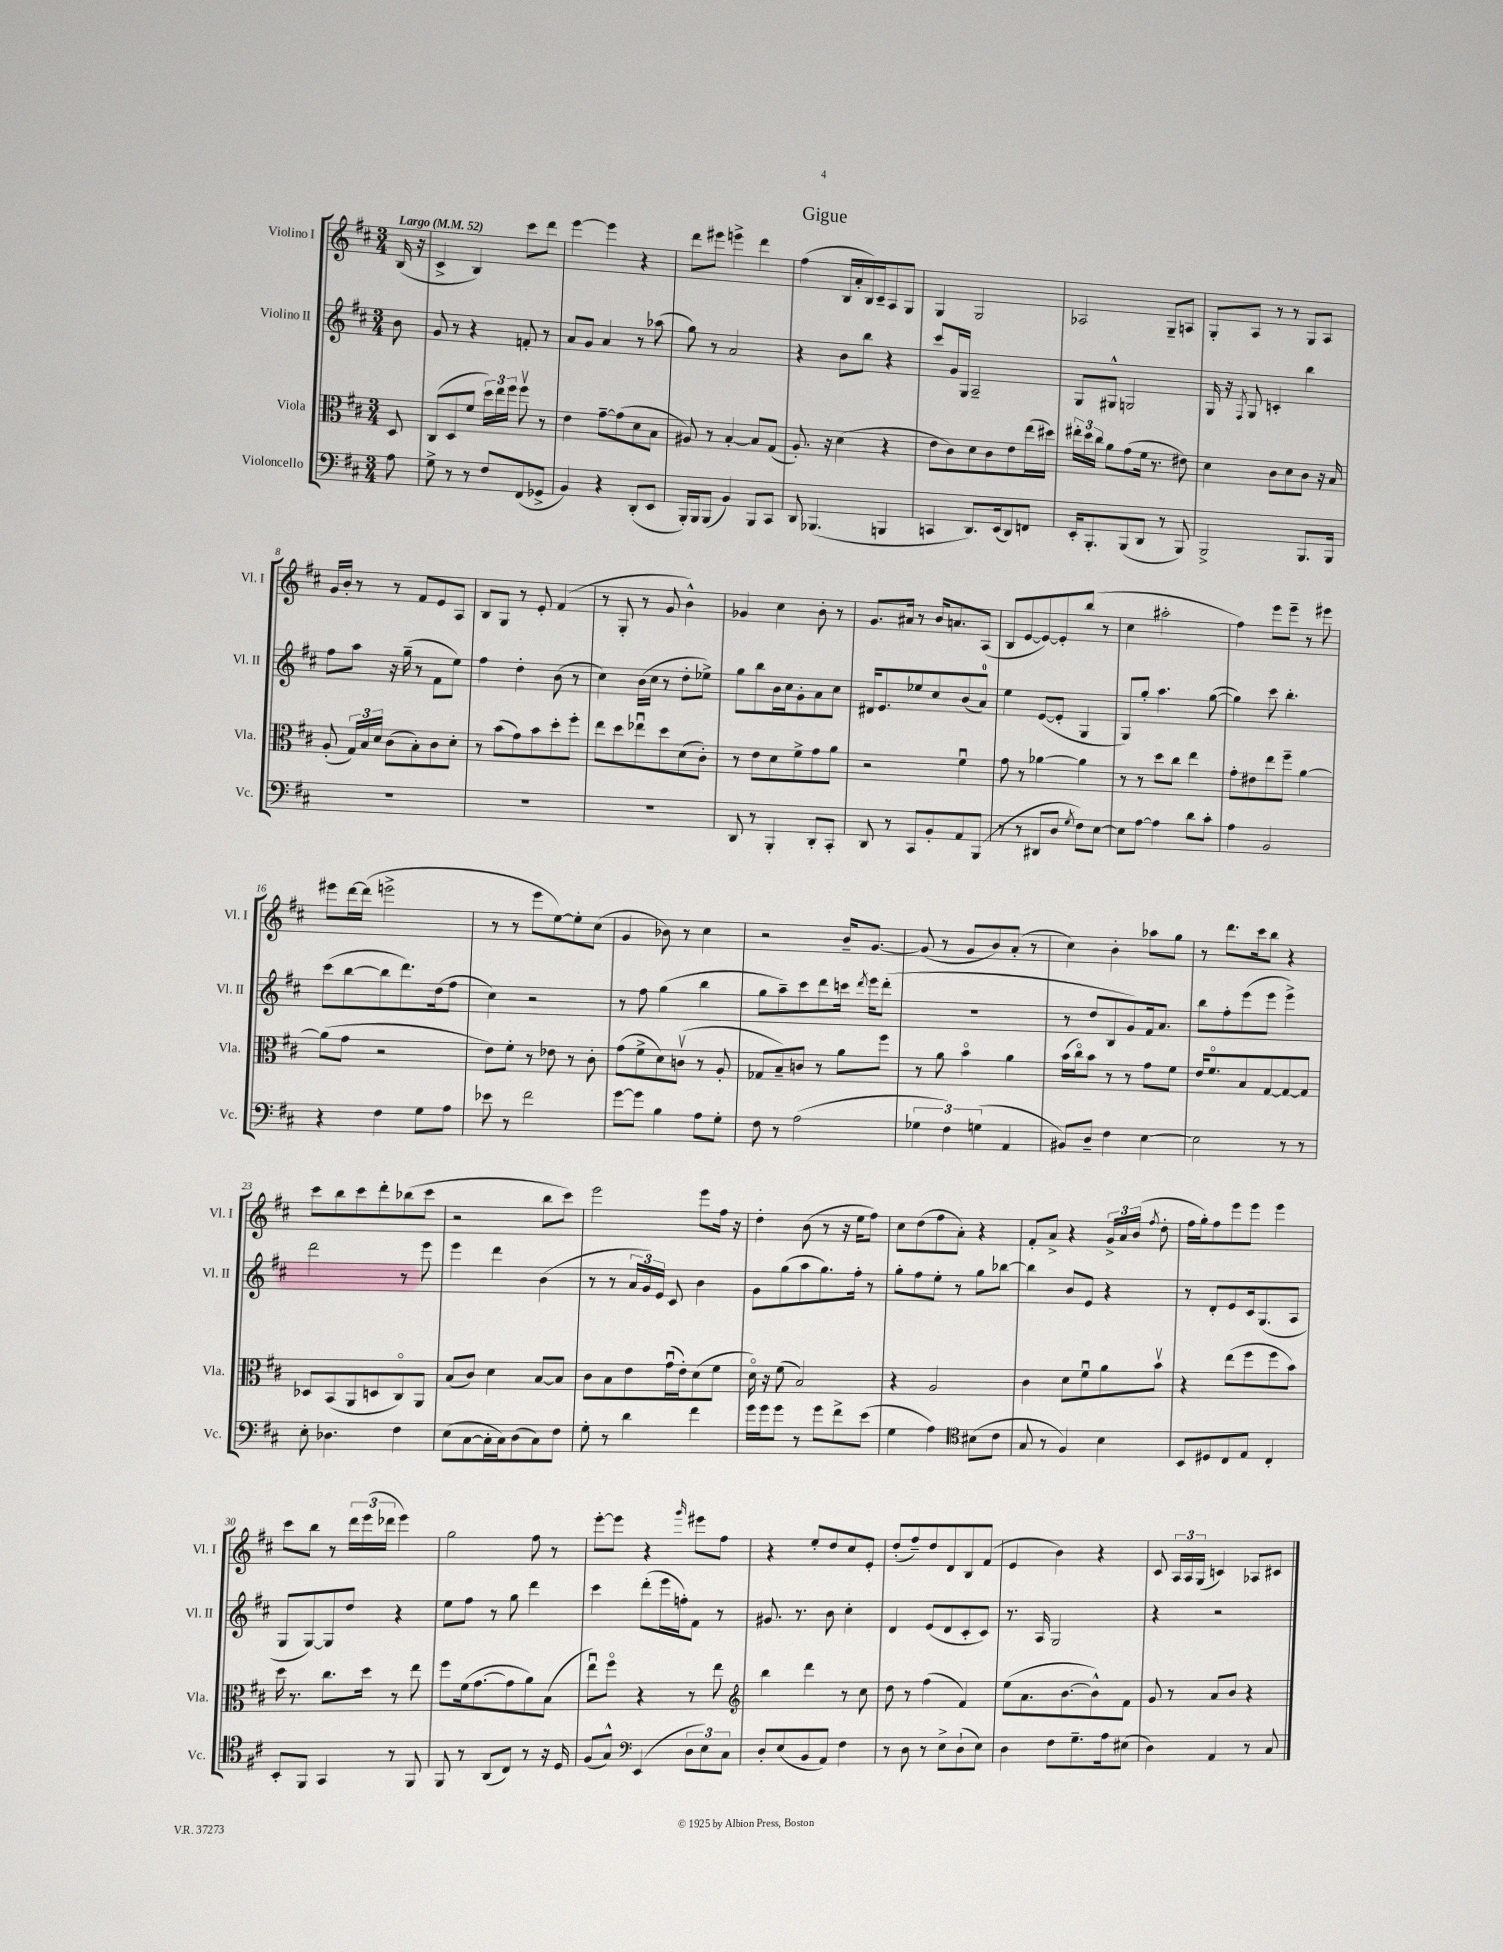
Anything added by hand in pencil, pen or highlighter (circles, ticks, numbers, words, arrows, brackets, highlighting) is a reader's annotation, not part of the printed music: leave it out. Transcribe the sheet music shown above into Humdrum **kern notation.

**kern	**kern	**kern	**kern
*part4	*part3	*part2	*part1
*staff4	*staff3	*staff2	*staff1
*I"Violoncello	*I"Viola	*I"Violino II	*I"Violino I
*I'Vc.	*I'Vla.	*I'Vl. II	*I'Vl. I
*clefF4	*clefC3	*clefG2	*clefG2
*k[f#c#]	*k[f#c#]	*k[f#c#]	*k[f#c#]
*M3/4	*M3/4	*M3/4	*M3/4
*MM52	*MM52	*MM52	*MM52
=	=	=	=
!	!	!	!LO:TX:a:B:t=Largo
8A\	8D/	8b\	(16B/
.	.	.	16r
=1	=1	=1	=1
8G^\	(8C#/L	8g/	4c#^/
8r	8D/	8r	.
8r	8f#/J	4r	4B/)
8F#/L	24dd\LL)	.	.
.	24ee\	.	.
.	24ff#\JJ	.	.
(8FF#/	8ff#v\	8fn'/	8ccc#\L
8GG-X^/J	8r	8r	8ddd\J
=2	=2	=2	=2
4BB/)	4e\	8a/L	[4eee\
.	.	8g/J	.
4r	[8g~\L	4a/	4eee\]
.	(8g\]	.	.
(8DD'/L	8d\	8r	4r
8EE/J	8B\J	(8aa-X\	.
=3	=3	=3	=3
16BBB'/LL)	8A#X/)	8gg\)	8ddd\L
16BBB/J	.	.	.
(8BBB/J	8r	8r	8eee#X\J
4BB/)	[4B'/	2a/	4eeen^\
8BBB/L	8B/L]	.	4ddd\
8CC#/J	(8G/J	.	.
=4	=4	=4	=4
8DD/	8.A'/)	4r	(4ff#\
(4.BBB-X/	.	.	.
.	16r	.	.
.	(4d\	8b\L	16B/LL
.	.	.	16a'/
.	.	8bb\J	16B/)
.	.	.	16c#~/J
4BBBn/	4r	4r	8A/
.	.	.	8G/J
=5	=5	=5	=5
4CCn/	8e\L	8ccc#/L	4G/
.	8c#\)	16g/L	.
.	.	16G/JJ	.
8.DD/L)	8d\	2A~/	2G/
.	8c#\	.	.
(16EE/k	.	.	.
8DD/)	8e\	.	.
8FFn/J	(16ee\L	.	.
.	16dd#X\JJ)	.	.
=6	=6	=6	=6
16EE'/KL	24ee#X'\LL	8G/L	2A-X/
.	24dd\	.	.
8.BBB'/	.	.	.
.	24cc#\JJ	.	.
.	8a\L	8G#X^^/J	.
(8BBB/	(8g\	2Gn/	.
8DD/J	16f#\Jk	.	.
.	8.r	.	.
8r	.	.	8G~/L
8BBB/)	8e#X\)	.	8An/J
=7	=7	=7	=7
2BBB^/	4d\	16G/	8G'/L
.	.	16r	.
.	.	8qF#/	.
.	.	8G/	8A/J
.	8c#\L	4cn'/	8r
.	8d\	.	8r
8.BBB/L	8c#\J	4bb\	8G/L
.	16r	.	8A/J
16BBB/Jk	16B/	.	.
!!LO:LB:g=z
=8	=8	=8	=8
2.r	(8A'/	8ff#\L	16g/LL
.	.	.	16b'/JJ
.	24G/LL)	8aa\J	8r
.	24B/	.	.
.	24d/JJ	.	.
.	(8c#\L	16r	8r
.	.	(16gg~\	.
.	8B'\)	8r	8f#/L
.	8c#\	8f#\L	8e/
.	8d'\J	8ee\J)	8A/J
=9	=9	=9	=9
2.r	8r	4ff#\	8B/L
.	(8b\L	.	8G/J
.	8g\)	4dd'\	8r
.	8b\	.	8e'/
.	8dd'\	(8b\	(4f#/
.	8ff#'\J	8r	.
=10	=10	=10	=10
2.r	8ee\L	4cc#\)	8r
.	8dd\	.	8G'/
.	8ee-Xu\	(16b\LL	8r
.	.	16cc#\JJ	.
.	8dd\	8r	8g/
.	(8d\	8dd'\L	4b^^\)
.	8c#'\J)	8ee-X^\J)	.
=11	=11	=11	=11
8DD/	8r	8gg\L	4g-X/
8r	8e\L	8bb\	.
4BBB'/	8d\	16b\L	4cc#\
.	.	16cc#\J	.
.	8f#^\	8g'\	.
8DD'/L	8g\	8a\	8b'\
8CC#'/J	8a\J	8cc#\J	8r
=12	=12	=12	=12
8DD/	2r	16d#X/KL	8.g/L
.	.	8.e/	.
8r	.	.	.
.	.	.	16a#X/Jk
8CC#/L	.	8ee-X/	8r
8BB'/	.	8cc#/	16b/KL
.	.	.	8.an/
8AA/	4f#u\	(8b/	.
(8BBB/J	.	8a/J)	(8A/J
=13	=13	=13	=13
8r	8g\	4ee\	8B/L
8r	8r	.	[8e/
8DD#X/L	[4a-X\	([8e/L	8e/_)
8D/J	.	8e'/J]	8e'/]
8qG/	.	.	.
8F#\L)	4a-\]	4G/	(8bb/J
[8E\J	.	.	8r
=14	=14	=14	=14
8E\L]	8r	8G/L)	4cc#\
[8A\J	8r	8gg'/J	.
4A\]	8dd\L	4.aa\	2aa#X'\
.	8cc#\J	.	.
8d\L	4ee\	.	.
8c#'\J	.	([8gg\	.
=15	=15	=15	=15
4A\	8g'\L	4gg\])	4ff#\)
.	8e#X\	.	.
2BB/	8ee\	8ccc#\	8eee\L
.	8ff#~\J	4.bb'\	8eee~\J
.	[4a\	.	8r
.	.	.	8eee#X\
!!LO:LB:g=z
=16	=16	=16	=16
4r	(8a\L]	(8ccc#\L	8eee#X\L
.	8g\J	[8bb\	[16ddd\L
.	.	.	(16ddd\JJ]
4F#\	2r	8bb\]	2eeen^\
.	.	8.ddd\)	.
8G\L	.	.	.
.	.	(16dd\k	.
8A\J	.	8ff#\J	.
=17	=17	=17	=17
8e-X\	8e\L)	4cc#\)	8r
8r	8f#'\J	.	8r
2f#\	8r	2r	8eee\L
.	8e-X\	.	[8ee\)
.	8r	.	8ee'\]
.	8c#'\	.	(8cc#\J
=18	=18	=18	=18
[8g\L	(8g\L	8r	4g/
8g\J]	8f#^\	8ff#\	.
4B\	8d\)	(4gg\	8b-X\)
.	(8cnv\J	.	8r
8A\L	8r	4bb\	4cc#\
8G'\J	8A'/	.	.
=19	=19	=19	=19
8F#\	8G-X/L	8gg\L	2r
8r	8B~/)	8aa~\)	.
(2A\	8cn/J	8ccc#\	.
.	8r	8ddd\	.
.	8a\L	16cccn\Jk	16b~/KL
.	.	8qddd/	.
.	.	16eee\KL	[8.g/J
.	8ff#\J	(8ddd'\J	.
=20	=20	=20	=20
6G-X\	8r	2.r	(8g/]
.	8a\	.	8r
6F#\)	.	.	.
.	4b\	.	8g/L
(6Gn\	.	.	.
.	.	.	8b/)
4AA/	4a\	.	(8a'/J
.	.	.	8r
=21	=21	=21	=21
8BB#X/L)	(16b\LL	8r	4cc#\)
.	16cc#\J)	.	.
8D~/J	8b\J	8dd/L	.
4F#\	8r	8B/	4b'\
.	8r	8g/)	.
[4E\	8g\L	16f#/k	8aa-X\L
.	.	8.a/J	.
.	8f#\J	.	8gg\J
=22	=22	=22	=22
2E\]	16e/KL	8bb\L	8r
.	8.f#/	.	.
.	.	8ff#'\	8.ddd\L
.	8B/	(8eee\	.
.	.	.	16ccc#\k
.	[8G/	8eee\J	8bb\J
8r	8G/_	4eee^\)	4r
8r	8G/J]	.	.
!!LO:LB:g=z
=23	=23	=23	=23
8E'\	8D-X/L	2ddd\	8ccc#\L
4.D-X\	(8BB/	.	8bb\
.	8AA/	.	8ccc#\
.	8Dn/	.	8ddd'\
4F#\	8C#/)	8r	(8bb-X\
.	8AA/J	8eee\	8ccc#\J
=24	=24	=24	=24
(8E\L	(8B/L	4eee\	2r
[8C#\	8c#/J)	.	.
16C#'\L]	4d\	4ddd\	.
16C#\J)	.	.	.
(8D\	.	.	.
8C#\)	[8B/L	(4b\	8bb\L
8F#\J	8B/J]	.	8ccc#\J)
=25	=25	=25	=25
8G'\	8c#\L	8r	2eee\
8r	8B\	8r	.
4d\	8e\	24a/LL	.
.	.	24g/)	.
.	.	24e/JJ	.
.	(16gu\L	8c#/	.
.	16e'\J)	.	.
4f#\	(8d\	4b\	8eee\L
.	8f#\J	.	16ff#\Jk
.	.	.	16r
=26	=26	=26	=26
16g\LL	16d\)	8g\L	4dd'\
16g\J	16r	.	.
8g\J	(8f#\	(8gg\	.
8r	2B/)	8aa\	(8b\
8g\L	.	8.gg\)	8r
8f#^\	.	.	16r
.	.	16ff#'\Jk	16ee\KL
(8e\J	.	8r	8ff#\J)
=27	=27	=27	=27
4G\	4r	8gg'\L	8cc#\L
.	.	8ff#\	(8dd\
4A\)	2A/	8ee'\J	8ff#\
.	.	8r	8a'\J)
*clefC4	*	*	*
(8B#X\L	.	8gg\L	4r
8c#\J	.	[8bb-X\J	.
=28	=28	=28	=28
8G/	4c#\	4bb-\]	8f#'/L
8r	.	.	8a^/J
4F#/)	8d\L	8b/L	4r
.	8f#u\	8e/J	.
4B\	8a\	4r	24g^/LL
.	.	.	24a/
.	.	.	(24b/JJ
.	.	.	8qff#/
.	8bv\J	.	8dd'\
=29	=29	=29	=29
8BB/L	4r	8r	16ff#\LL
.	.	.	16gg'\J)
8D#X/	.	8d'/L	8ff#\
8C#/	(8ee\L	8e/	8eee\
8E/J	8ff#\	16c#/k	8eee\J
.	.	(8.G/	.
4C#'/	8ff#\	.	4eee\
.	8b\J)	8A/J	.
!!LO:LB:g=z
=30	=30	=30	=30
8BB'/L	16dd\	8G/L	8ccc#\L
.	8.r	.	.
8FF#/J	.	[8G/)	8bb\J
4GG/	8.cc#\L	8G/]	8r
.	.	8dd/J	24ddd\LL
.	.	.	(24eee\
.	16dd\Jk	.	.
.	.	.	24ddd-X\JJ
8r	8r	4r	4eee\)
8FF#/	8ee\	.	.
=31	=31	=31	=31
8FF#/	8ff#\L	8ee\L	2gg\
8r	(16f#\k	8ff#\J	.
.	[8.g\	.	.
(8AA/L	.	8r	.
8C#/J)	8g\]	8gg\	.
8r	8a\)	4ddd\	8ff#\
16r	(8B\J	.	8r
16D/	.	.	.
=32	=32	=32	=32
(8F#/L	8eeu\L)	4ccc#\	[8eee'\L
8G^^/J)	8ff#\J	.	8eee\J]
*clefF4	*	*	*
(4EE/	4r	(8ddd'\L	4r
.	.	16eee\L	.
.	.	16ffn'\J)	.
.	.	.	16qqggg/
12D\L	8r	8f#\J	8eee#X\L
12E\)	.	.	.
.	8ee\	8r	8ff#\J
12C#\J	.	.	.
=33	=33	=33	=33
*	*clefG2	*	*
8D'/L	4bb\	8.g#X/	4r
(8E/	.	.	.
.	.	8.r	.
8BB/	4ddd\	.	8ee'/L
8AA/J)	.	8b\	8dd/
4F#\	8r	4cc#'\	8cc#/
.	8cc#\	.	8e'/J
=34	=34	=34	=34
8r	8dd\	4d/	(8dd'/L
8D\	8r	.	8ff#~/)
8r	(4ff#\	(8e/L	8dd/
8E^\L	.	8d/	8d/
(8D`\	4f#/)	8c#'/	8B/
8E\J)	.	8c#/J)	(8f#/J
=35	=35	=35	=35
4D\	(8ee\L	8.r	4e/
.	8.a\	.	.
.	.	16A/	.
8F#\L	.	2G/	4b\)
.	[8.b\	.	.
8.G~\	.	.	.
.	8b^^\])	.	4r
16A\k	.	.	.
(8E#X\J	8f#\J	.	.
=36	=36	=36	=36
4D\)	8g/	4r	8c#/
.	8r	.	24A/LL
.	.	.	24A/
.	.	.	(24G/JJ
4AA/	8a/L	2r	4cn/)
.	8b/J	.	.
8r	4r	.	8A-X/L
8C#/	.	.	8c#X/J
==	==	==	==
*-	*-	*-	*-
